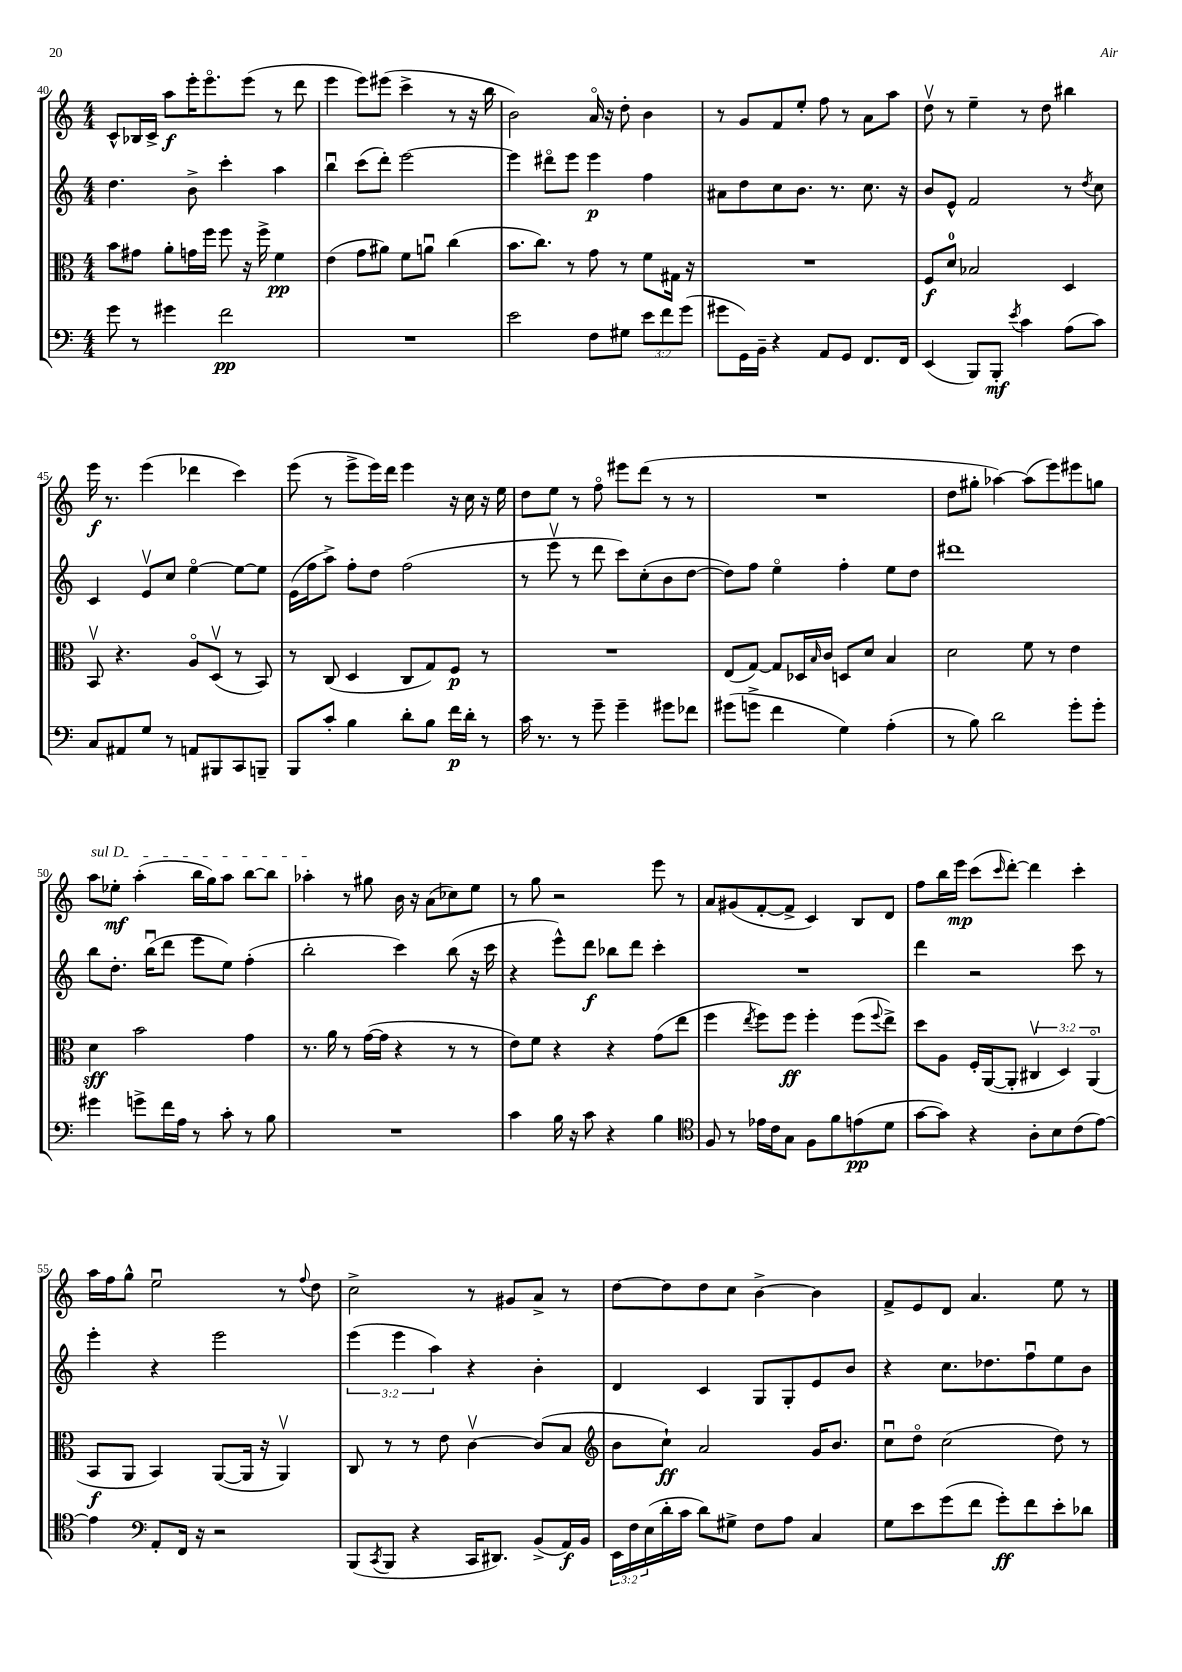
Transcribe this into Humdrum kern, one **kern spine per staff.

**kern	**kern	**kern	**kern
*staff4	*staff3	*staff2	*staff1
*clefF4	*clefC3	*clefG2	*clefG2
*k[]	*k[]	*k[]	*k[]
*M4/4	*M4/4	*M4/4	*M4/4
8g\	8b\L	4.dd\	8c^^/L
8r	8g#\J	.	16B-/L
.	.	.	16c^/JJ
4g#\	8a'\L	.	8aa\L
.	16g\L	8b^\	16eee'\K
.	16ff\JJ	.	8.eeeo\
2f\	8ff\	4ccc'\	.
.	16r	.	(8eee\J
.	16ff^\	.	.
.	4f\	4aa\	8r
.	.	.	8ddd\
=	=	=	=
1r	(4e\	4bbu\	4eee\
.	8g\L	(8ccc\L	8eee\L)
.	8a#\J)	8ddd'\J)	(8eee#\J
.	8f\L	[2eee\	4ccc^\
.	8au\J	.	.
.	(4cc\	.	8r
.	.	.	16r
.	.	.	16bb\
=	=	=	=
2e\	8.b\L	4eee\]	2b\)
.	8.cc\J)	.	.
.	.	8ddd#o\L	.
.	8r	8eee\J	.
8F\L	8g\	4eee\	16ao/
.	.	.	16r
8G#\J	8r	.	8dd'\
12e\L	8f\L	4ff\	4b\
12f\	.	.	.
.	16G#\Jk	.	.
(12g\J	.	.	.
.	16r	.	.
=	=	=	=
8g#\L	1r	8a#\L	8r
16GG\L)	.	8dd\	8g/L
16BB~\JJ	.	.	.
4r	.	8cc\	8f/
.	.	8.b\J	8ee'/J
8AA/L	.	.	8ff\
.	.	8.r	.
8GG/J	.	.	8r
8.FF/L	.	8.cc\	8a\L
.	.	.	8aa\J
16FF/Jk	.	16r	.
=	=	=	=
(4EE/	8F/L	8b/L	8ddv\
.	8d/J	8e^^/J	8r
8BBB/L)	2B-/	2f/	4ee~\
8BBB'/J	.	.	.
8qe/	.	.	.
4c\	.	.	8r
.	.	.	8dd\
(8A\L	4D/	8r	4bb#\
.	.	8qdd/	.
8c\J)	.	8cc\	.
=	=	=	=
8C/L	8BBv/	4c/	16eee\
.	.	.	8.r
8AA#/	4.r	.	.
8G/J	.	8ev/L	(4eee\
8r	.	8cc/J	.
8AA/L	8Ao/L	[4eeo\	4ddd-\
8BBB#/	(8Dv/J	.	.
8CC/	8r	8ee\_L	4ccc\)
8BBB~/J	8BB/)	8ee\]J	.
=	=	=	=
8BBB/L	8r	(16e\LL	(8eee\
.	.	16ff\J	.
8c'/J	(8C/	8aa^\J)	8r
4B\	4D/	8ff'\L	8eee^\L
.	.	8dd\J	16eee\L)
.	.	.	16ddd\JJ
8d'\L	8C/L	(2ff\	4eee\
8B\J	8G/)	.	.
16f\LL	8F/J	.	16r
16d'\JJ	.	.	16cc\
8r	8r	.	16r
.	.	.	16ee\
=	=	=	=
16c\	1r	8r	8dd\L
8.r	.	.	.
.	.	8eeev\	8ee\J
8r	.	8r	8r
8g~\	.	8ddd\	8ffo\
4g~\	.	8ccc\L)	8eee#\L
.	.	(8cc'\	(8ddd\J
8g#\L	.	8b\	8r
8f-\J	.	[8dd\J	8r
=	=	=	=
(8g#\L	(8E/L	8dd\]L)	1r
8g^\J	[8G/J)	8ff\J	.
4f\	8G/]L	4eeo\	.
.	16D-/L	.	.
.	16qqB/	.	.
.	16c/JJ	.	.
4G\)	8D/L	4ff'\	.
.	8d/J	.	.
(4A'\	4B/	8ee\L	.
.	.	8dd\J	.
=	=	=	=
8r	2d\	1ddd#	8dd\L
8B\)	.	.	8gg#'\J
2d\	.	.	[4aa-\)
.	8f\	.	(8aa-\]L
.	8r	.	8eee\)
8g'\L	4e\	.	8eee#\
8g'\J	.	.	8gg\J
=	=	=	=
4g#\	4d\	8bb\L	8aa\L
.	.	8.dd'\J	8ee-'\J
8g^\L	2b\	.	(4aa'\
.	.	(16bbu\LK	.
16f\L	.	8ddd\J	.
16A\JJ	.	.	.
8r	.	8eee\L	16bb\LL
.	.	.	16gg\J)
8c'\	.	8ee\J)	8aa\J
8r	4g\	(4ff'\	[8bb\L
8B\	.	.	8bb\]J
=	=	=	=
1r	8.r	2bb'\	4aa-'\
.	16a\	.	.
.	8r	.	8r
.	([16g\LL	.	8gg#\
.	16g\]JJ	.	.
.	4r	4ccc\)	16b\
.	.	.	16r
.	.	.	(8a\L
.	8r	(8bb\	8cc-\)
.	8r	16r	8ee\J
.	.	16ccc\	.
=	=	=	=
4c\	8e\L)	4r	8r
.	8f\J	.	8gg\
16B\	4r	8eee^^\L)	2r
16r	.	.	.
8c\	.	8ddd\J	.
4r	4r	8bb-\L	.
.	.	8ddd\J	.
4B\	(8g\L	4ccc'\	8eee\
.	8ee\J	.	8r
=	=	=	=
*clefC4	*	*	*
8F/	4ff\	1r	8a/L
8r	.	.	(8g#/
.	8qee/	.	.
16e-\LL	8ff\L)	.	[8f'/
16c\J	.	.	.
8G\J	8ff\J	.	8f^/]J
8F\L	4ff'\	.	4c/)
8f\	.	.	.
(8e\	(8ff\L	.	8B/L
.	8qqff/	.	.
8d\J	8ee^\J)	.	8d/J
=	=	=	=
[8g\L	8dd\L	4ddd\	8ff\L
8g\]J)	8A\J	.	16bb\L
.	.	.	16eee\JJ
4r	16F'/LL	2r	(8ccc\L
.	([16AA/J	.	.
.	.	.	16qqccc/
.	8AA'/]J	.	[8ddd'\J)
8A'\L	6C#v/	.	4ddd\]
8B\	.	.	.
.	6D/)	.	.
(8c\	.	8ccc\	4ccc'\
.	(6AAo/	.	.
[8e\J)	.	8r	.
=	=	=	=
4e\]	8BB/L	4eee'\	16aa\LL
.	.	.	16ff\J
.	8AA/J	.	8gg^^\J
*clefF4	*	*	*
8AA'/L	4BB/)	4r	2eeu\
16FF/Jk	.	.	.
16r	.	.	.
2r	([8AA/L	2eee\	.
.	16AA/]Jk	.	.
.	16r	.	.
.	4AAv/)	.	8r
.	.	.	8qqff/
.	.	.	8dd\
=	=	=	=
(8BBB/L	8C/	(6eee\	2cc^\
8qCC/	.	.	.
8BBB/J	8r	.	.
.	.	6eee\	.
4r	8r	.	.
.	.	6aa\)	.
.	8e\	.	.
16CC/LK	[4cv\	4r	8r
8.DD#/J)	.	.	.
.	.	.	8g#/L
(8BB^/L	(8c/]L	4b'\	8a^/J
16AA/L)	8B/J	.	8r
16BB/JJ	.	.	.
=	=	=	=
*	*clefG2	*	*
24EE\LL	8b\L	4d/	[8dd\L
24F\	.	.	.
(24E\	.	.	.
16d'\	8cc`\J)	.	8dd\]
16c\JJ	.	.	.
8d\L)	2a/	4c/	8dd\
8G#^\J	.	.	8cc\J
8F\L	.	8G/L	[4b^\
8A\J	.	8G'/	.
4C/	16g/LK	8e/	4b\]
.	8.b/J	.	.
.	.	8b/J	.
=	=	=	=
8G\L	8ccu\L	4r	8f^/L
8e\	8ddo\J	.	8e/
(8g\	(2cc\	8.cc\L	8d/J
8f\J	.	.	4.a/
.	.	8.dd-\	.
8g'\L)	.	.	.
8f\	.	8ffu\	.
8e'\	8dd\)	8ee\	8ee\
8d-\J	8r	8b\J	8r
==	==	==	==
*-	*-	*-	*-
